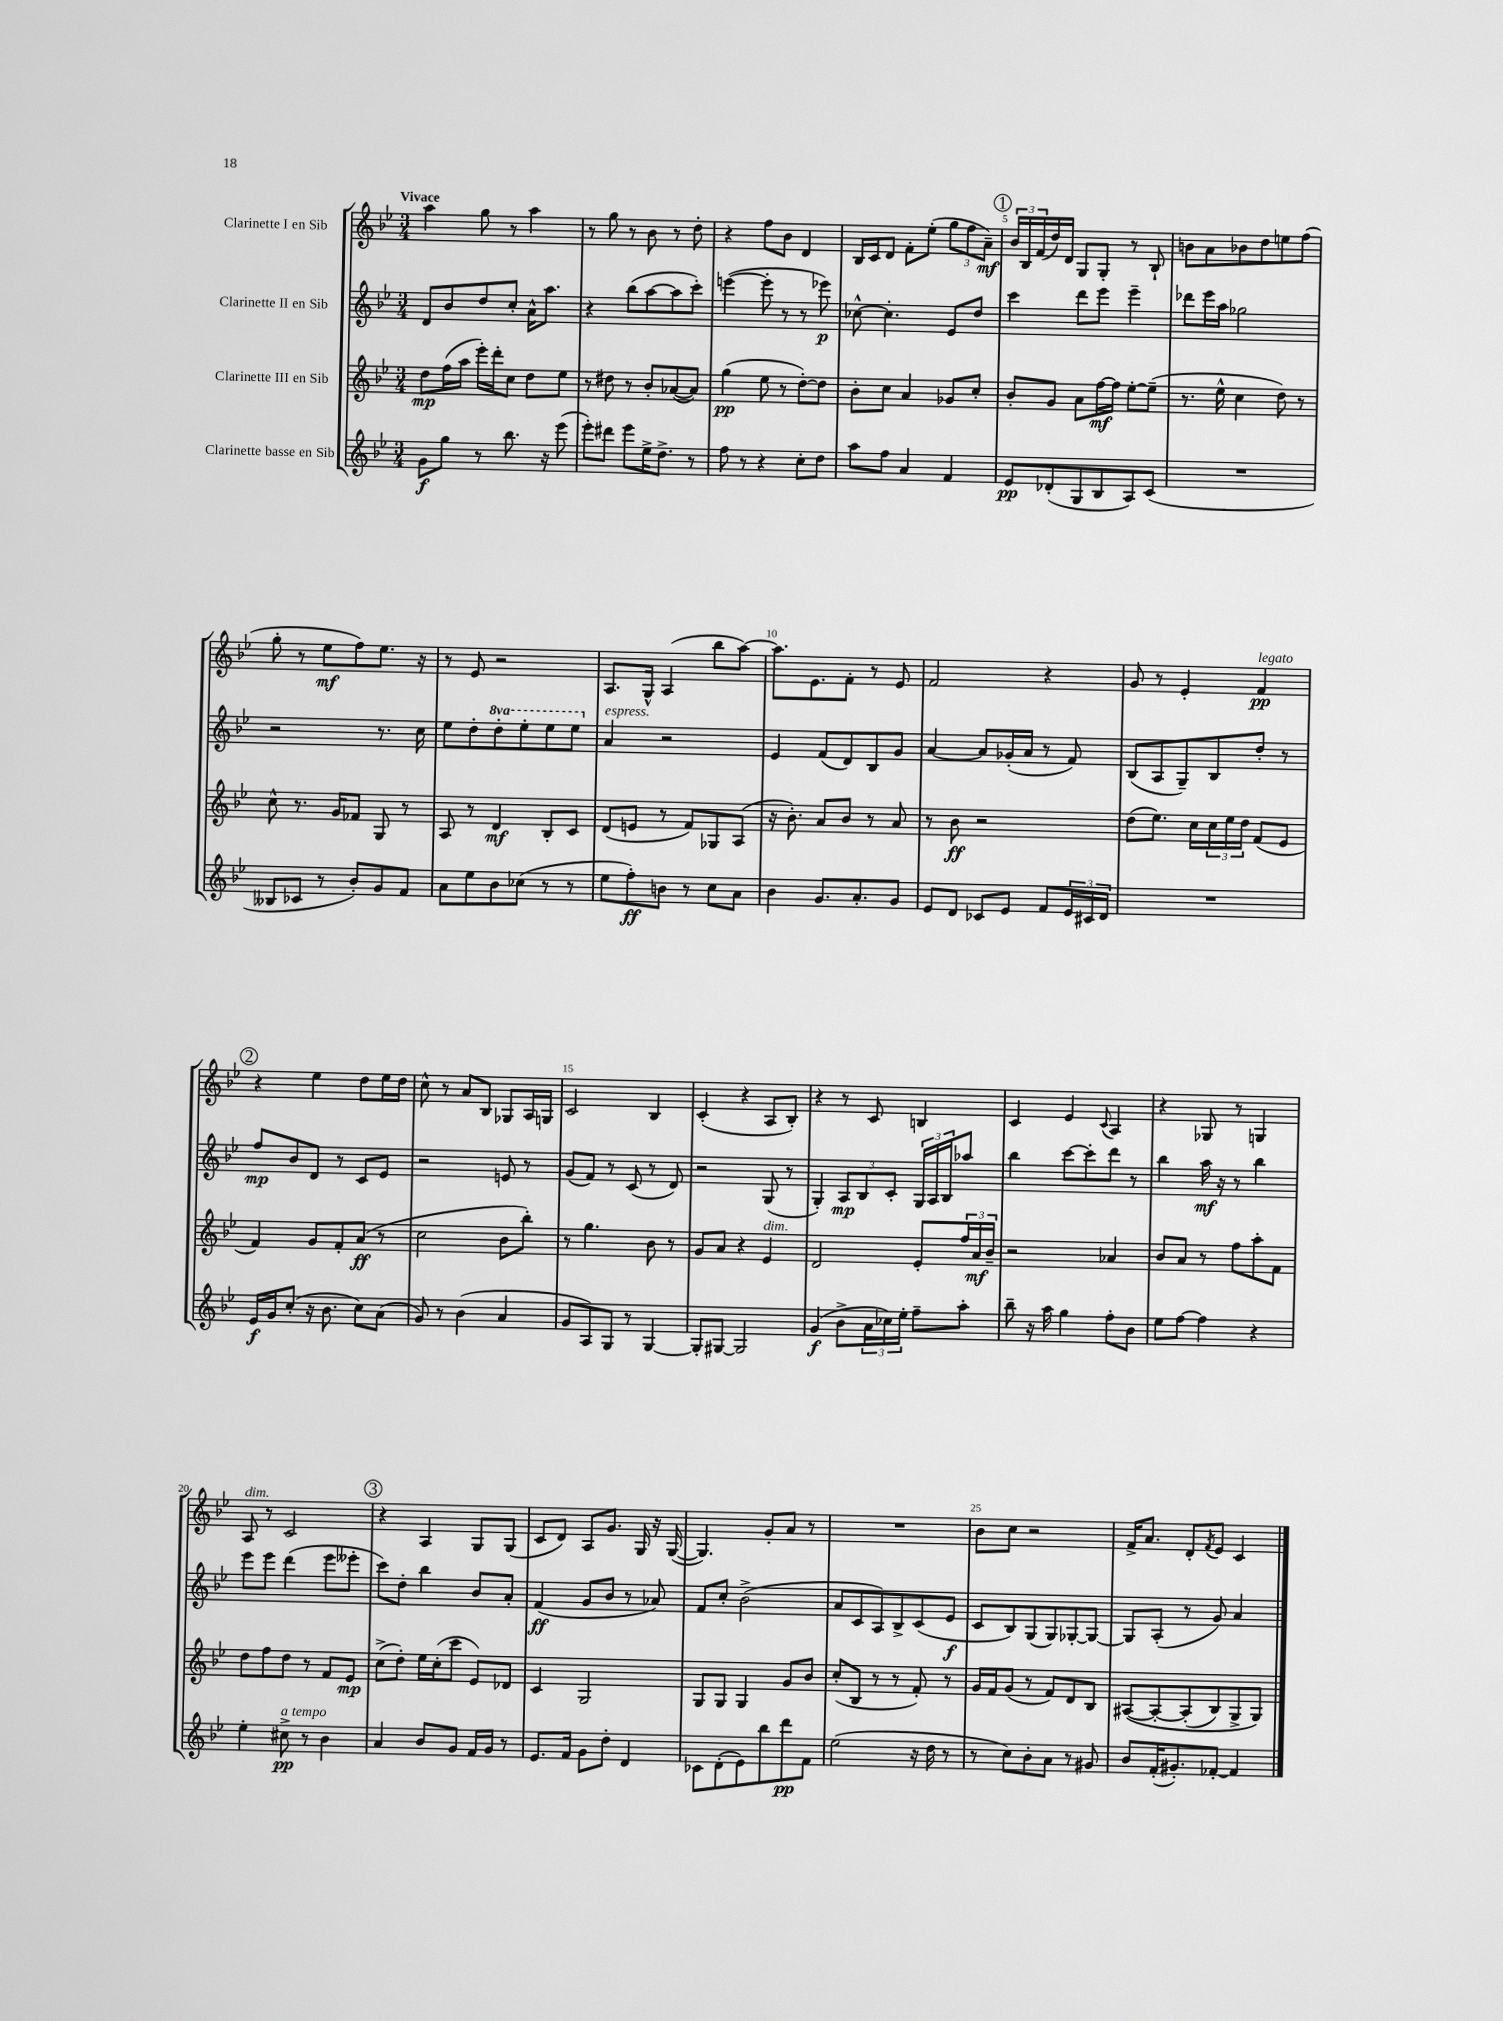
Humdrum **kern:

**kern	**dynam	**kern	**dynam	**kern	**dynam	**kern	**dynam
*part4	*part4	*part3	*part3	*part2	*part2	*part1	*part1
*staff4	*staff4	*staff3	*staff3	*staff2	*staff2	*staff1	*staff1
*I"Clarinette basse en Sib	*	*I"Clarinette III en Sib	*	*I"Clarinette II en Sib	*	*I"Clarinette I en Sib	*
*clefG2	*	*clefG2	*	*clefG2	*	*clefG2	*
*k[b-e-]	*	*k[b-e-]	*	*k[b-e-]	*	*k[b-e-]	*
*M3/4	*	*M3/4	*	*M3/4	*	*M3/4	*
=1	=1	=1	=1	=1	=1	=1	=1
!	!	!	!	!	!	!LO:TX:a:B:t=Vivace	!
8g\L	f	8dd\L	mp	8d/L	.	4aa\	.
8gg\J	.	(16ff\L	.	8b-/	.	.	.
.	.	16aa\JJ	.	.	.	.	.
8r	.	16eee-'\LL)	.	8dd/	.	8gg\	.
.	.	16ddd'\J	.	.	.	.	.
8.bb-\	.	8cc\J	.	8cc'/J	.	8r	.
.	.	8dd\L	.	16a^^\KL	.	4aa\	.
16r	.	.	.	8.aa\J	.	.	.
(8eee-\	.	8ee-\J	.	.	.	.	.
=2	=2	=2	=2	=2	=2	=2	=2
8eee-'\L)	.	8r	.	4r	.	8r	.
8ddd#X\J	.	8dd#X\	.	.	.	8gg\	.
8eee-\L	.	8r	.	(8bb-\L	.	8r	.
16ee-^\K	.	8b-'/L	.	[8aa\	.	8b-\	.
8.dd^\J	.	.	.	.	.	.	.
.	.	([8a-X/	.	8aa\]	.	8r	.
8r	.	8a-/J])	.	8ccc'\J)	.	8dd'\	.
=3	=3	=3	=3	=3	=3	=3	=3
8ff\	.	(4gg\	pp	([4eeen\	.	4r	.
8r	.	.	.	.	.	.	.
4r	.	8ee-\	.	8eee'\]	.	8ff\L	.
.	.	8r	.	8r	.	8b-\J	.
8cc'\L	.	[8dd'\L)	.	8r	.	4d/	.
8dd\J	.	8dd\J]	.	8eee-X\)	p	.	.
=4	=4	=4	=4	=4	=4	=4	=4
8aa\L	.	8b-'\L	.	[8cc-X^^\	.	16B-/LL	.
.	.	.	.	.	.	16c/J	.
8ff\J	.	8cc\J	.	4.cc-'\]	.	8d/J	.
4a/	.	4a/	.	.	.	8f'\L	.
.	.	.	.	.	.	(8ee-'\J	.
4f/	.	8g-X/L	.	8e-/L	.	12gg\L	.
.	.	.	.	.	.	12ff\	.
.	.	8cc'/J	.	8dd/J	.	.	.
.	.	.	.	.	.	12a~\J)	mf
!!LO:REH:place=s1:t=1
=5	=5	=5	=5	=5	=5	=5	=5
8e-/L	pp	8b-'/L	.	4ccc\	.	24b-/LL	.
.	.	.	.	.	.	24B-/	.
.	.	.	.	.	.	(24f/	.
(8d-X'/	.	8g/J	.	.	.	16dd/)	.
.	.	.	.	.	.	16d/JJ	.
8G/	.	8a\L	.	8ddd\L	.	8G/L	.
8B-/	.	[16ff\L	mf	8eee-\J	.	8G'/J	.
.	.	16ff\JJ]	.	.	.	.	.
8A/)	.	[8ee-'\L	.	4eee-~\	.	8r	.
(8c/J	.	(8ee-~\J]	.	.	.	8B-`/	.
=6	=6	=6	=6	=6	=6	=6	=6
2.r	.	8.r	.	8ddd-X\L	.	8bn\L	.
.	.	.	.	16eee-\L	.	8a\	.
.	.	16ee-^^\	.	16aa\JJ	.	.	.
.	.	4cc\	.	2gg-X\	.	8b-X\	.
.	.	.	.	.	.	8dd\	.
.	.	8dd\)	.	.	.	8een\	.
.	.	8r	.	.	.	(8ff\J	.
!!LO:LB:g=z
=7	=7	=7	=7	=7	=7	=7	=7
8B--X/L	.	8cc^^\	.	2r	.	8gg'\	.
8c-X/J	.	8.r	.	.	.	8r	.
8r	.	.	.	.	.	8ee-\L	mf
.	.	16g/KL	.	.	.	.	.
8b-'/L)	.	8f-X/J	.	.	.	8ff\)	.
8g/	.	8G/	.	8.r	.	8.ee-\J	.
8f/J	.	8r	.	.	.	.	.
.	.	.	.	16cc\	.	16r	.
=8	=8	=8	=8	=8	=8	=8	=8
8a\L	.	8A/	.	8ee-\L	.	8r	.
8ee-\	.	8r	.	8dd'\	.	8e-/	.
*	*	*	*	*8va	*	*	*
8b-\	.	4d/	mf	8ddd'\	.	2r	.
(8cc-X\J	.	.	.	8eee-'\	.	.	.
8r	.	8B-'/L	.	8eee-\	.	.	.
8r	.	8c/J	.	8eee-\J	.	.	.
=9	=9	=9	=9	=9	=9	=9	=9
*	*	*	*	*X8va	*	*	*
!	!	!	!	!LO:TX:a:i:t=espress.	!	!	!
8ee-\L	.	(8d/L	.	4a/	.	8.A/L	.
8ff'\)	ff	8en/J	.	.	.	.	.
.	.	.	.	.	.	16G^^/Jk	.
8bn\J	.	8r	.	2r	.	(4A/	.
8r	.	8f/L)	.	.	.	.	.
8cc\L	.	8G-X/	.	.	.	8bb-\L	.
8a\J	.	(8A/J	.	.	.	[8aa\J)	.
=10	=10	=10	=10	=10	=10	=10	=10
4b-\	.	16r	.	4e-/	.	8.aa\L]	.
.	.	8.b-'\)	.	.	.	.	.
.	.	.	.	.	.	8.e-\	.
8.g/L	.	8a/L	.	(8f/L	.	.	.
.	.	8b-/J	.	8d/)	.	8f'\J	.
8.a'/	.	.	.	.	.	.	.
.	.	8r	.	8B-/	.	8r	.
8g/J	.	8a/	.	8g/J	.	8e-/	.
=11	=11	=11	=11	=11	=11	=11	=11
8e-/L	.	8r	.	[4a/	.	2f/	.
8d/J	.	8b-\	ff	.	.	.	.
8c-X/L	.	2r	.	8a/L]	.	.	.
8e-/J	.	.	.	(16g-X'/L	.	.	.
.	.	.	.	16a/JJ	.	.	.
8f/L	.	.	.	8r	.	4r	.
24e-/L	.	.	.	8f/)	.	.	.
24c#X/	.	.	.	.	.	.	.
24d/JJ	.	.	.	.	.	.	.
=12	=12	=12	=12	=12	=12	=12	=12
2.r	.	(8dd\L	.	(8B-/L	.	8g/	.
.	.	8.ee-\J)	.	8A/	.	8r	.
.	.	.	.	8G~/)	.	4e-'/	.
.	.	16cc\LL	.	.	.	.	.
.	.	24cc\	.	8B-/	.	.	.
.	.	24ee-\	.	.	.	.	.
.	.	24dd\JJ	.	.	.	.	.
!	!	!	!	!	!	!LO:TX:a:i:t=legato	!
.	.	(8f/L	.	8dd'/J	.	4f/	pp
.	.	8e-/J	.	8r	.	.	.
!!LO:LB:g=z
!!LO:REH:place=s1:t=2
=13	=13	=13	=13	=13	=13	=13	=13
16e-/LL	f	4f/)	.	8ff/L	mp	4r	.
16g/J	.	.	.	.	.	.	.
(8cc'/J	.	.	.	8b-/	.	.	.
16r	.	8g/L	.	8d/J	.	4ee-\	.
8.b-\	.	.	.	.	.	.	.
.	.	8f'/	.	8r	.	.	.
8cc\L)	.	(8a/J	ff	8c/L	.	8dd\L	.
(8a\J	.	8r	.	8e-/J	.	16ee-\L	.
.	.	.	.	.	.	16dd\JJ	.
=14	=14	=14	=14	=14	=14	=14	=14
8g/)	.	2cc\	.	2r	.	8cc^^\	.
8r	.	.	.	.	.	8r	.
(4b-\	.	.	.	.	.	8a/L	.
.	.	.	.	.	.	8B-/J	.
4a/	.	8b-\L	.	8en/	.	8G-X/L	.
.	.	8bb-'\J)	.	8r	.	16A/L	.
.	.	.	.	.	.	16Gn/JJ	.
=15	=15	=15	=15	=15	=15	=15	=15
8g/L	.	8r	.	(8g/L	.	2c/	.
8A/)	.	4.gg\	.	8f/J)	.	.	.
8G/J	.	.	.	8r	.	.	.
8r	.	.	.	(8c/	.	.	.
[4G/	.	8b-\	.	8r	.	4B-/	.
.	.	8r	.	8d/)	.	.	.
=16	=16	=16	=16	=16	=16	=16	=16
8G'/L]	.	8g/L	.	2r	.	(4c'/	.
[8G#X/J	.	8a/J	.	.	.	.	.
2G#/]	.	4r	.	.	.	4r	.
!	!	!LO:TX:a:i:t=dim.	!	!	!	!	!
.	.	4e-/	.	(8G/	.	8A/L	.
.	.	.	.	8r	.	8B-'/J)	.
=17	=17	=17	=17	=17	=17	=17	=17
(4g/	f	2d/	.	4G'/)	.	4r	.
8b-^\L	.	.	.	12A/L	mp	8r	.
.	.	.	.	12B-/	.	.	.
24a\L	.	.	.	.	.	8c/	.
24cc-X\)	.	.	.	12c'/J	.	.	.
24ee-'\JJ	.	.	.	.	.	.	.
8ff~\L	.	8e-'/L	.	24G/LL	.	4Bn/	.
.	.	.	.	24A/	.	.	.
.	.	.	.	24B-/J	.	.	.
8aa'\J	.	24ff/L	.	8aa-X/J	.	.	.
.	.	24a/	mf	.	.	.	.
.	.	24b-~/JJ	.	.	.	.	.
=18	=18	=18	=18	=18	=18	=18	=18
8bb-~\	.	2r	.	4bb-\	.	4c/	.
16r	.	.	.	.	.	.	.
16aa\	.	.	.	.	.	.	.
4gg\	.	.	.	[8ccc\L	.	4e-/	.
.	.	.	.	8ccc'\]	.	.	.
.	.	.	.	.	.	8qqc/	.
8ff'\L	.	4a-X/	.	8ddd\J	.	4A/	.
8b-\J	.	.	.	8r	.	.	.
=19	=19	=19	=19	=19	=19	=19	=19
8ee-\L	.	8b-/L	.	4bb-\	.	4r	.
[8ff\J	.	8a/J	.	.	.	.	.
4ff\]	.	8r	.	16aa\	mf	8G-X/	.
.	.	.	.	16r	.	.	.
.	.	8ff\L	.	8r	.	8r	.
4r	.	8aa'\	.	4bb-\	.	4Gn/	.
.	.	8f\J	.	.	.	.	.
!!LO:LB:g=z
=20	=20	=20	=20	=20	=20	=20	=20
!	!	!	!	!	!	!LO:TX:a:i:t=dim.	!
4ee-'\	.	8dd\L	.	8eee-\L	.	8A/	.
.	.	8ff\	.	8eee-\J	.	8r	.
!LO:TX:a:i:t=a tempo	!	!	!	!	!	!	!
8cc#X^\	pp	8dd\J	.	(4ddd\	.	2c/	.
8r	.	8r	.	.	.	.	.
4b-\	.	8f/L	.	8eee-\L	.	.	.
.	.	8e-/J	mp	8eee--X'\J	.	.	.
!!LO:REH:place=s1:t=3
=21	=21	=21	=21	=21	=21	=21	=21
4a/	.	(8cc^\L	.	8ccc\L)	.	4r	.
.	.	8dd'\J)	.	8dd'\J	.	.	.
8b-/L	.	16ee-\LL	.	4bb-\	.	4A/	.
.	.	(16cc'\J	.	.	.	.	.
8g/J	.	8ccc\J	.	.	.	.	.
16f/LL	.	8e-/L)	.	8b-/L	.	8G/L	.
16g/JJ	.	.	.	.	.	.	.
8r	.	8d-X/J	.	8a'/J	.	(8G/J	.
=22	=22	=22	=22	=22	=22	=22	=22
8.e-/L	.	4c/	.	(4f/	ff	8c/L	.
.	.	.	.	.	.	8d/J)	.
16f/Jk	.	.	.	.	.	.	.
8g\L	.	2G/	.	8g/L	.	8A/L	.
8dd'\J	.	.	.	8b-/J	.	8.g/J	.
4d/	.	.	.	8r	.	.	.
.	.	.	.	.	.	16G/	.
.	.	.	.	8a-X/)	.	16r	.
.	.	.	.	.	.	([16G/	.
=23	=23	=23	=23	=23	=23	=23	=23
8c-X\L	.	8G/L	.	8f/L	.	4.G/])	.
(8d'\	.	8G/J	.	8cc'/J	.	.	.
8e-\)	.	4G/	.	(2b-^\	.	.	.
8bb-\	.	.	.	.	.	8g'/L	.
8ddd\	pp	8g/L	.	.	.	8a/J	.
8f\J	.	8b-/J	.	.	.	8r	.
=24	=24	=24	=24	=24	=24	=24	=24
(2ee-\	.	(8cc'/L	.	8a/L	.	2.r	.
.	.	8B-/J	.	8c/	.	.	.
.	.	8r	.	8A/)	.	.	.
.	.	8r	.	8B-^/	.	.	.
16r	.	8f'/)	.	(8c/	.	.	.
16dd\	.	.	.	.	.	.	.
8r	.	8r	.	8e-/J	f	.	.
=25	=25	=25	=25	=25	=25	=25	=25
8r	.	16g/LL	.	8c/L	.	8b-\L	.
.	.	16f/J	.	.	.	.	.
8cc\L)	.	(8g/J	.	8B-/)	.	8cc\J	.
8b-'\	.	8r	.	(8G/	.	2r	.
8a\J	.	8f/L)	.	8G/)	.	.	.
8r	.	8d/	.	[8G-X'/	.	.	.
8g#X/	.	8B-/J	.	8G-/J_	.	.	.
=26	=26	=26	=26	=26	=26	=26	=26
8b-/L	.	([8A#X/L	.	8G-/L]	.	16f^/KL	.
.	.	.	.	.	.	8.a/J	.
(16f'/K	.	8A#'/_	.	(8A'/J	.	.	.
8.g#X'/)	.	.	.	.	.	.	.
.	.	(8A#'/]	.	8r	.	8d'/L	.
.	.	.	.	.	.	8qf/	.
[8f-X'/J	.	8B-/)	.	8g/)	.	8e-/J	.
4f-/]	.	8G^/	.	4a/	.	4c/	.
.	.	8G/J)	.	.	.	.	.
==	==	==	==	==	==	==	==
*-	*-	*-	*-	*-	*-	*-	*-
